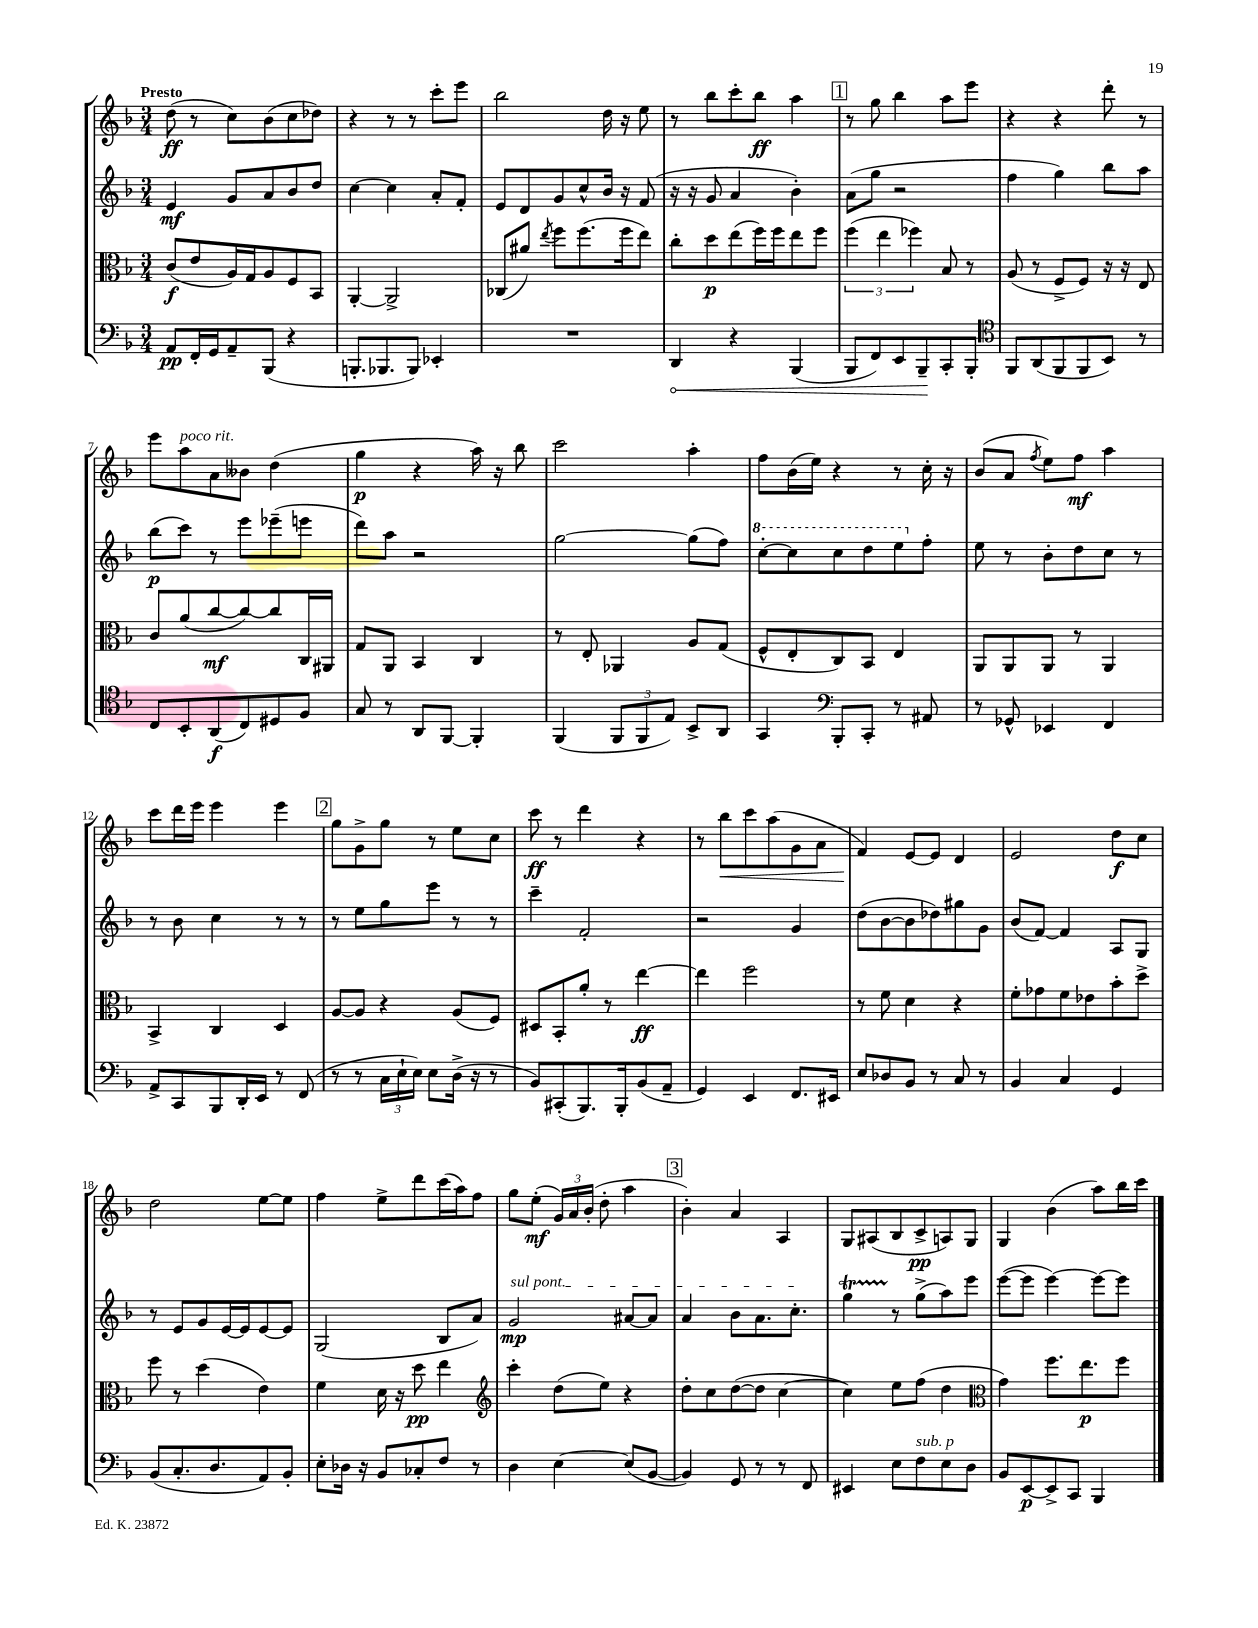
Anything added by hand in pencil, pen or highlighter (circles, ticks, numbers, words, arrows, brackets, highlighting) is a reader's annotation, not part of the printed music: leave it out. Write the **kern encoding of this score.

**kern	**kern	**kern	**kern
*staff4	*staff3	*staff2	*staff1
*clefF4	*clefC3	*clefG2	*clefG2
*k[b-]	*k[b-]	*k[b-]	*k[b-]
*M3/4	*M3/4	*M3/4	*M3/4
8AA	(8c	4e	(8dd
16FF'	8e	.	8r
16GG	.	.	.
8AA~	16A)	8g	8cc)
.	16G	.	.
(8BBB-	8A	8a	(8b-
4r	8F	8b-	8cc
.	8BB-	8dd	8dd-)
=	=	=	=
8.BBB'	[4AA'	[4cc	4r
8.BBB-	.	.	.
.	2AA^]	4cc]	8r
8BBB-)	.	.	8r
4EE-'	.	8a'	8ccc'
.	.	8f'	8eee
=	=	=	=
2.r	(8C-	8e	2bb-
.	8a#)	8d	.
.	8qee	.	.
.	8ff	8g	.
.	(8.ff	8cc^^	.
.	.	16b-	16dd
.	16ff	16r	16r
.	8ee)	(8f	8ee
=	=	=	=
4DD	8cc'	16r	8r
.	.	16r	.
.	8dd	8g	8bb-
4r	(8ee	4a	8ccc'
.	16ff)	.	8bb-
.	16ff	.	.
(4BBB-	8ee	4b-')	4aa
.	8ff	.	.
=	=	=	=
8BBB-	(6ff	(8a	8r
8FF)	.	8gg	8gg
.	6ee	.	.
8EE	.	2r	4bb-
.	6ff-)	.	.
8BBB-~	.	.	.
8CC'	8B-	.	8aa
8BBB-'	8r	.	8eee
=	=	=	=
*clefC4	*	*	*
8FF	(8A	4ff	4r
(8AA	8r	.	.
8FF	8F^	4gg)	4r
8FF	8F)	.	.
8BB-)	16r	8bb-	8ddd'
.	16r	.	.
8r	8E	8aa	8r
=	=	=	=
8C	8c	(8bb-	8eee
8BB-'	(8a	8ccc)	8aa
(8AA	[8cc	8r	8a
8C)	8cc_)	8eee	8b--
8D#	8cc]	(8eee-~	(4dd
8F	16C	8eee	.
.	16AA#	.	.
=	=	=	=
8G	8G	8ddd)	4gg
8r	8AA	8aa	.
8AA	4BB-	2r	4r
[8FF	.	.	.
4FF']	4C	.	16aa)
.	.	.	16r
.	.	.	8bb-
=	=	=	=
(4FF	8r	[2gg	2ccc
.	8E'	.	.
12FF	4AA-	.	.
12FF	.	.	.
12E)	.	.	.
8BB-^	8A	(8gg]	4aa'
8AA	(8G	8ff)	.
=	=	=	=
4GG	8F^^	[8ccc'	8ff
.	8E'	8ccc]	(16b-
.	.	.	16ee)
*clefF4	*	*	*
8BBB-'	8C)	8ccc	4r
8CC'	8BB-	8ddd	.
8r	4E	8eee	8r
8AA#	.	8ff'	16cc'
.	.	.	16r
=	=	=	=
8r	8AA	8ee	(8b-
8GG-^^	8AA	8r	8a
.	.	.	8qff
4EE-	8AA	8b-'	8ee)
.	8r	8dd	8ff
4FF	4AA	8cc	4aa
.	.	8r	.
=	=	=	=
8AA^	4BB-^	8r	8ccc
8CC	.	8b-	16ddd
.	.	.	16eee
8BBB-	4C	4cc	4eee
16DD'	.	.	.
16EE	.	.	.
8r	4D	8r	4eee
(8FF	.	8r	.
=	=	=	=
8r	[8A	8r	8gg
8r	8A]	8ee	8g^
24C	4r	8gg	8gg
24E`	.	.	.
24E)	.	.	.
8E	.	8eee	8r
(16D^	(8A	8r	8ee
16r	.	.	.
8r	8F)	8r	8cc
=	=	=	=
8BB-)	8D#	4ccc~	8ccc
(8CC#'	8BB-'	.	8r
8.BBB-)	8a'	2f'	4ddd
.	8r	.	.
16BBB-'	.	.	.
(8BB-	[4ee	.	4r
8AA~	.	.	.
=	=	=	=
4GG)	4ee]	2r	8r
.	.	.	8bb-
4EE	2ff	.	8ccc
.	.	.	(8aa
8.FF	.	4g	8g
.	.	.	8a
16EE#	.	.	.
=	=	=	=
8E	8r	(8dd	4f)
8D-	8f	[8b-	.
8BB-	4d	8b-]	[8e
8r	.	8dd-)	8e]
8C	4r	8gg#	4d
8r	.	8g	.
=	=	=	=
4BB-	8f'	(8b-	2e
.	8g-	[8f)	.
4C	8f	4f]	.
.	8e-	.	.
4GG	8b-'	8A	8dd
.	8dd^	8G	8cc
=	=	=	=
(8BB-	8ff	8r	2dd
8.C'	8r	8e	.
.	(4dd	8g	.
8.D	.	.	.
.	.	[16e	.
.	.	16e]	.
8AA)	4e)	[8e	[8ee
8BB-'	.	8e]	8ee]
=	=	=	=
8E'	4f	(2G	4ff
16D-	.	.	.
16r	.	.	.
8BB-	16d	.	8ee^
.	16r	.	.
8C-'	8dd	.	8ddd
8F	4ee	8B-	(16ccc
.	.	.	16aa)
8r	.	8a)	8ff
=	=	=	=
*	*clefG2	*	*
4D	4ccc'	2g	8gg
.	.	.	(8ee'
[4E	(8dd	.	24g)
.	.	.	24a
.	.	.	(24b-'
.	8ee)	.	8dd'
(8E]	4r	[8a#	4aa
[8BB-	.	8a#]	.
=	=	=	=
4BB-])	8dd'	4a	4b-')
.	8cc	.	.
8GG	([8dd	8b-	4a
8r	8dd]	8.a	.
8r	[4cc	.	4A
.	.	8.cc'	.
8FF	.	.	.
=	=	=	=
4EE#	4cc])	4gg	8G
.	.	.	(8A#
8E	8ee	8r	8B-
8F	(8ff	(8gg^	8c^
8E	4dd	8aa)	8A)
8D	.	8eee	8G
=	=	=	=
*	*clefC3	*	*
8BB-	4g)	([8eee	4G
[8EE	.	8eee]	.
8EE^]	8.ff	[4eee)	(4b-
8CC	.	.	.
.	8.ee	.	.
4BBB-	.	8eee_	8aa)
.	8ff	8eee]	16bb-
.	.	.	16ccc
==	==	==	==
*-	*-	*-	*-
